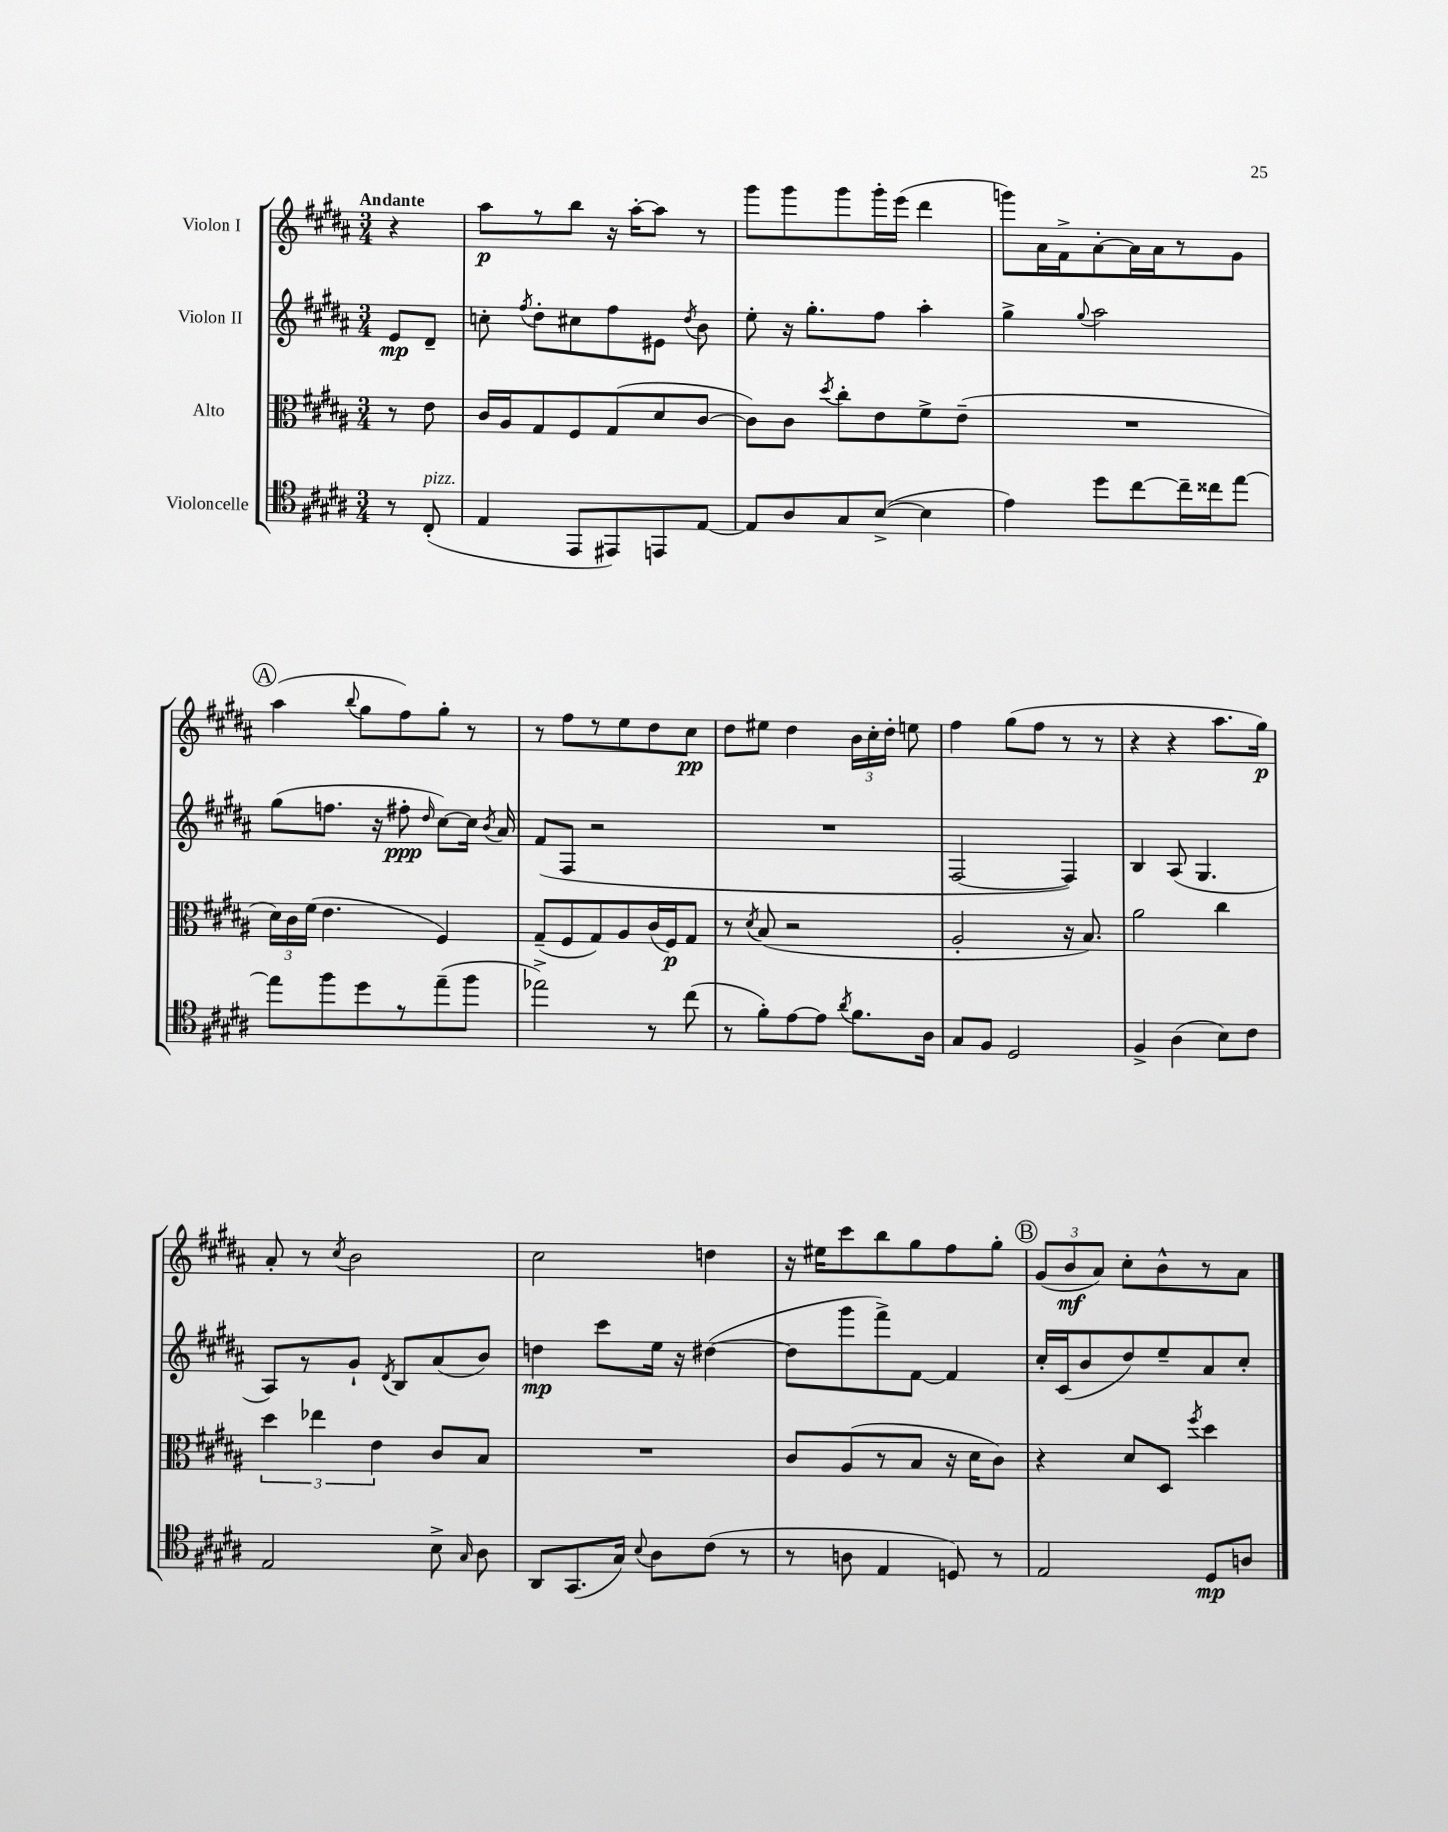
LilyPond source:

<<
\new StaffGroup <<
\new Staff = "s0" \with { instrumentName = "Violon I" } {
    \clef treble \key b \major \numericTimeSignature \time 3/4 \partial 4 \tempo "Andante"
    \autoBeamOff r4 |
    ais''8[\p r8 b''8] r16 ais''16[~-. ais''8] r8 |
    gis'''8[ gis'''8 gis'''8 gis'''16-. e'''16]( dis'''4 |
    g'''8[) ais'16 fis'16-> ais'8~-. ais'16 ais'16 r8 gis'8] |
    \mark \markup { \circle "A" } ais''4( \appoggiatura { b''8 } gis''8[ fis''8) gis''8]-. r8 |
    r8 fis''8[ r8 e''8 dis''8 cis''8]\pp |
    dis''8[ eis''8] dis''4 \tuplet 3/2 { b'16[ cis''16-. dis''16]-. } e''8 |
    fis''4 gis''8[( fis''8] r8 r8 |
    r4 r4 ais''8.[ gis''16]\p) |
    ais'8-. r8 \acciaccatura { cis''8 } b'2 |
    cis''2 d''4 |
    r16 eis''16[ cis'''8 b''8 gis''8 fis''8 gis''8]-. |
    \mark \markup { \circle "B" } \tuplet 3/2 { gis'8[( b'8\mf ais'8]) } cis''8[-. b'8-^ r8 ais'8] \bar "|." |
}
\new Staff = "s1" \with { instrumentName = "Violon II" } {
    \clef treble \key b \major \numericTimeSignature \time 3/4 \partial 4
    \autoBeamOff e'8[\mp dis'8]-- |
    c''8-. \acciaccatura { fis''8 } dis''8[-. cis''8 fis''8 eis'8] \acciaccatura { dis''8 } b'8 |
    e''8-. r16 gis''8.[-. fis''8] ais''4-. |
    gis''4-> \appoggiatura { gis''8 } ais''2 |
    \mark \markup { \circle "A" } gis''8[( f''8.] r16 fis''8-.\ppp \grace { dis''16 } cis''8[~) cis''16] \acciaccatura { b'8 } ais'16 |
    fis'8[( fis8] r2 |
    R2. |
    fis2~ fis4) |
    b4 ais8( gis4. |
    ais8[) r8 gis'8]-! \acciaccatura { dis'8 } b8[ ais'8( b'8]) |
    d''4\mp cis'''8[ e''16] r16 dis''4~( |
    dis''8[ gis'''8 fis'''8->) fis'8]~ fis'4 |
    \mark \markup { \circle "B" } cis''16[-. cis'16( b'8 dis''8) e''8-- ais'8 cis''8]-. \bar "|." |
}
\new Staff = "s2" \with { instrumentName = "Alto" } {
    \clef alto \key b \major \numericTimeSignature \time 3/4 \partial 4
    \autoBeamOff r8 e'8 |
    cis'16[ ais16 gis8 fis8 gis8( dis'8 cis'8]~ |
    cis'8[) cis'8] \acciaccatura { dis''8 } cis''8[-. e'8 fis'8-> e'8]--( |
    R2. |
    \mark \markup { \circle "A" } \tuplet 3/2 { dis'16[) cis'16 fis'16]( } e'4. fis4) |
    gis8[--( fis8 gis8) ais8 cis'16( fis16\p) gis8] |
    r8 \acciaccatura { dis'8 } b8( r2 |
    ais2-. r16 b8.) |
    ais'2 cis''4 |
    \tuplet 3/2 { dis''4 ees''4 e'4 } cis'8[ b8] |
    R2. |
    cis'8[ ais8( r8 b8] r16 dis'16[ cis'8]) |
    \mark \markup { \circle "B" } r4 dis'8[ dis8] \acciaccatura { fis''8 } dis''4 \bar "|." |
}
\new Staff = "s3" \with { instrumentName = "Violoncelle" } {
    \clef tenor \key b \major \numericTimeSignature \time 3/4 \partial 4
    \autoBeamOff r8 cis8-.^\markup { \italic "pizz." }( |
    e4 e,8[ eis,8) e,8 e8]~ |
    e8[ ais8 gis8 b8]~->( b4 |
    e'4) dis''8[ cis''8~ cis''16-- cisis''16 e''8]~ |
    \mark \markup { \circle "A" } e''8[ fis''8 dis''8 r8 e''8--( fis''8] |
    ees''2->) r8 cis''8( |
    r8 fis'8[-.) e'8~ e'8] \acciaccatura { ais'8 } fis'8.[ ais16] |
    gis8[ fis8] dis2 |
    fis4-> ais4( b8[) cis'8] |
    e2 b8-> \grace { gis16 } ais8 |
    ais,8[ gis,8.( gis16]) \appoggiatura { b8 } ais8[ cis'8]( r8 |
    r8 a8 e4 d8) r8 |
    \mark \markup { \circle "B" } e2 dis8[\mp a8] \bar "|." |
}
>>
>>
\layout { \context { \Score \remove "Bar_number_engraver" } }
